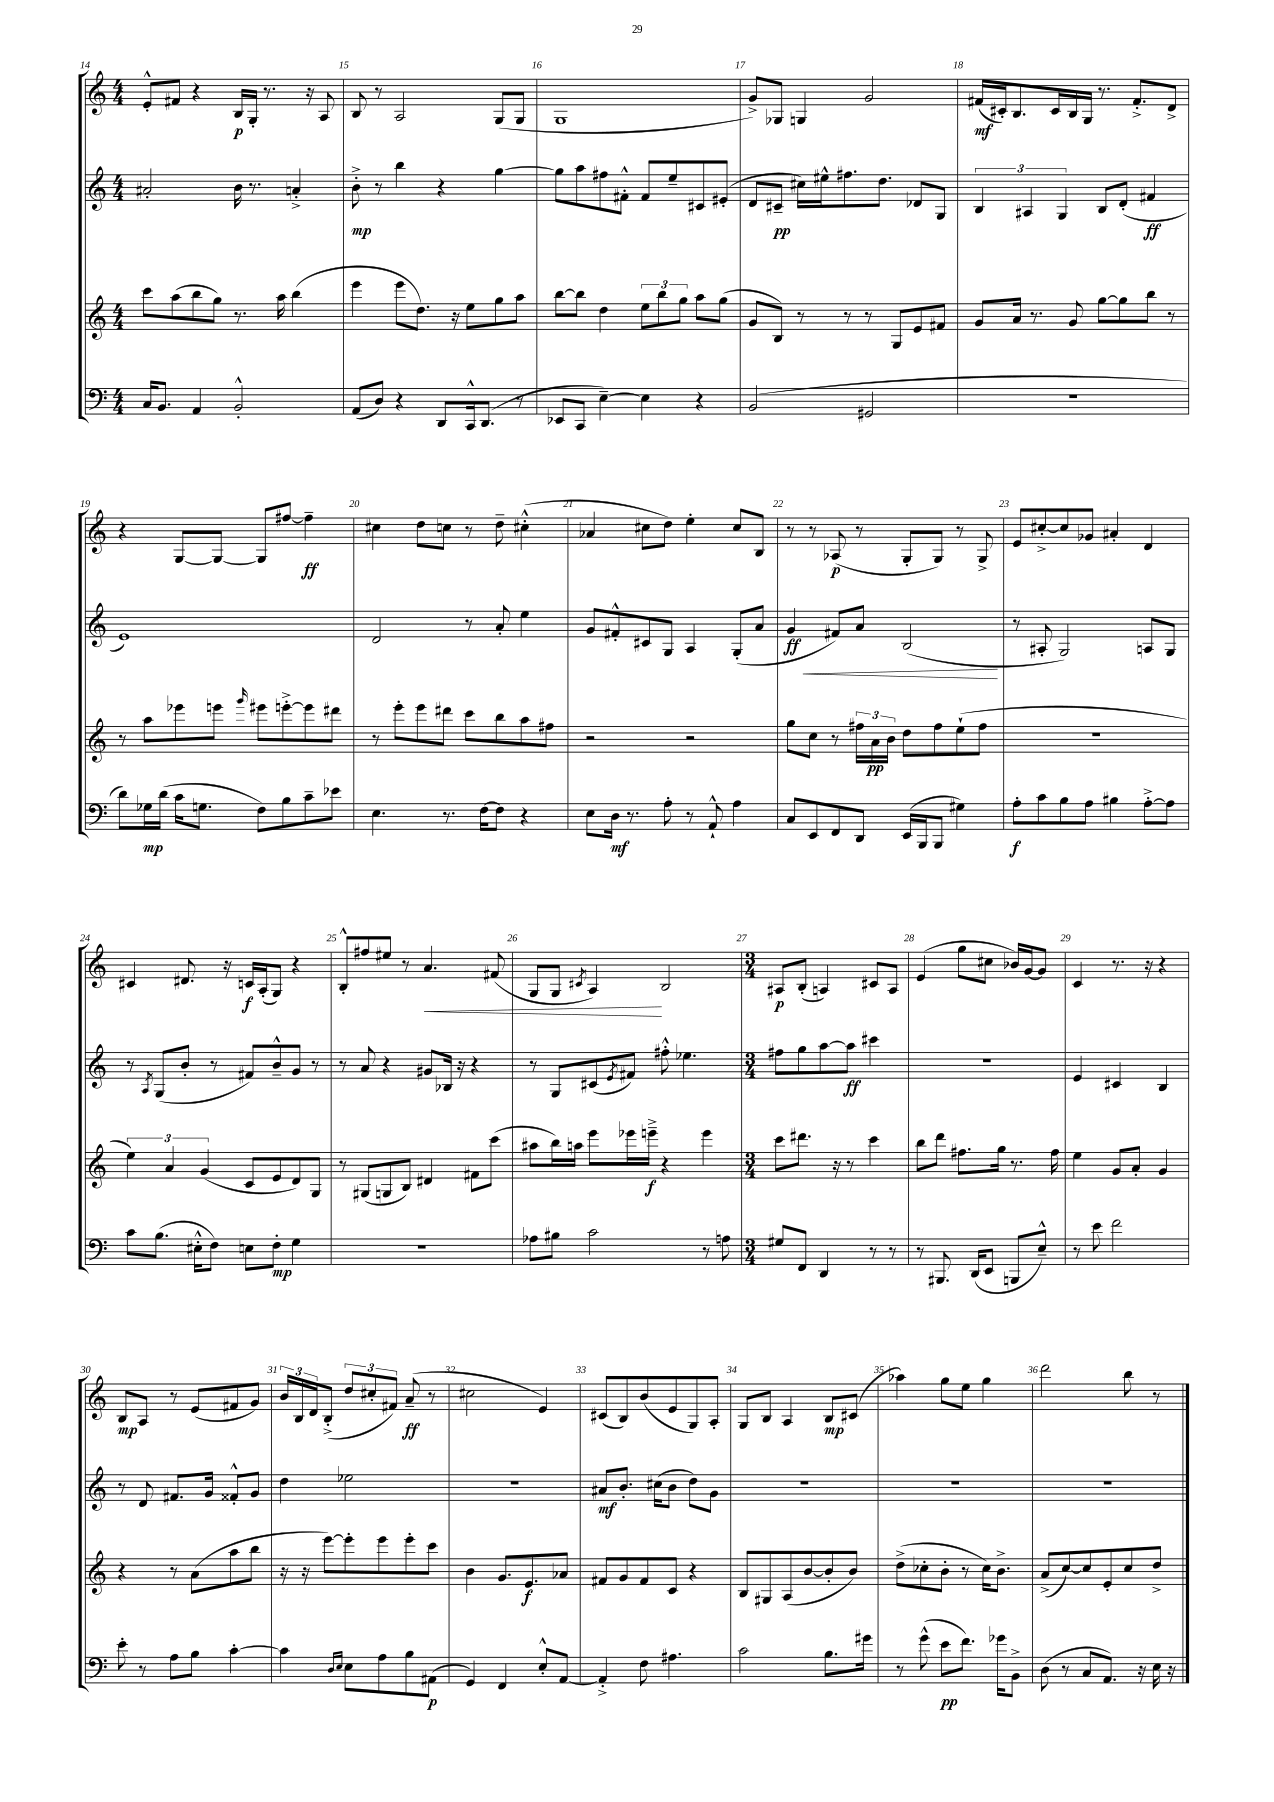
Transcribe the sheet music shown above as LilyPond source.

<<
\new StaffGroup <<
\new Staff = "s0" {
    \clef treble \key c \major \numericTimeSignature \time 4/4
    e'8-.-^ fis'8 r4 b16\p g16-. r8. r16 a8 |
    b8 r8 a2 g8( g8 |
    g1 |
    g'8->) ges8 g4 g'2 |
    fis'16\mf( cis'16-.) b8. cis'16 b16 g16 r8. fis'8.-.-> d'8-> |
    r4 g8~ g8~ g8 fis''8~ fis''4--\ff |
    cis''4 d''8 c''8 r8 d''8-- cis''4-.-^( |
    aes'4 cis''8 d''8) e''4-. cis''8 b8 |
    r8 r8 aes8\p( r8 g8-. g8) r8 g8-> |
    e'8 cis''8~-.-> cis''8 ges'8 ais'4-. d'4 |
    cis'4 dis'8. r16 c'16\f a16-.( g8) r4 |
    b8-.-^ fis''8 eis''8 r8 a'4.\< fis'8( |
    g8 g8 \acciaccatura { cis'8 } a4\!) b2 |
    \numericTimeSignature \time 3/4 ais8\p b8-.( a4) cis'8 a8 |
    e'4( g''8 cis''8 bes'16) g'16~ g'8 |
    c'4 r8. r16 r4 |
    b8\mp a8 r8 e'8( fis'8 g'8) |
    \tuplet 3/2 { b'16 b16 d'16 } b8-.->( \tuplet 3/2 { d''8 cis''8-. fis'8) } a'8--\ff( r8 |
    cis''2 e'4) |
    cis'8( b8) b'8( e'8 g8) a8-. |
    g8 b8 a4 b8\mp cis'8( |
    aes''4) g''8 e''8 g''4 |
    d'''2 b''8 r8 \bar "|." |
}
\new Staff = "s1" {
    \clef treble \key c \major \numericTimeSignature \time 4/4
    ais'2-. b'16 r8. a'4-.-> |
    b'8-.->\mp r8 b''4 r4 g''4~ |
    g''8 a''8 fis''8 fis'8-.-^ fis'8 e''8-- cis'8 eis'8-.( |
    d'8 cis'8--\pp cis''16) eis''16-^ fis''8. d''8. des'8 g8 |
    \tuplet 3/2 { b4 ais4 g4 } b8 d'8-.( fis'4\ff |
    e'1) |
    d'2 r8 a'8-. e''4 |
    g'8 fis'8-.-^ cis'8 g8 a4 g8-.( a'8 |
    g'4\ff\< fis'8) a'8 b2\!( |
    r8 ais8-. g2) a8 g8 |
    r8 \acciaccatura { a8 } g8( b'8-. r8 fis'8) b'8---^ g'8 r8 |
    r8 a'8 r4 gis'8 bes16 r16 r4 |
    r8 g8 cis'8( \acciaccatura { e'8 } fis'8) fis''8-.-^ ees''4. |
    \numericTimeSignature \time 3/4 fis''8 g''8 a''8~ a''8\ff cis'''4 |
    R2. |
    e'4 cis'4 b4 |
    r8 d'8 fis'8. g'16 fisis'8-.-^ g'8 |
    d''4 ees''2 |
    R2. |
    ais'8\mf b'8.-. cis''16( b'8 d''8) g'8 |
    R2. |
    R2. |
    R2. \bar "|." |
}
\new Staff = "s2" {
    \clef treble \key c \major \numericTimeSignature \time 4/4
    c'''8 a''8( b''8 g''8) r8. a''16 b''4( |
    e'''4 e'''8 d''8.) r16 e''8 g''8 a''8 |
    b''8~ b''8 d''4 \tuplet 3/2 { e''8 b''8 g''8 } a''8 g''8( |
    g'8 b8) r8 r8 r8 g8 e'8 fis'8 |
    g'8 a'16 r8. g'8 g''8~ g''8 b''8 r8 |
    r8 a''8 ees'''8 e'''8 \grace { g'''16 } eis'''8 e'''8~-.-> e'''8 dis'''8 |
    r8 e'''8-. e'''8 dis'''8 c'''8 b''8 a''8 fis''8 |
    r2 r2 |
    g''8 c''8 r8 \tuplet 3/2 { fis''16 a'16\pp b'16 } d''8 fis''8 e''8-!( fis''8 |
    R1 |
    \tuplet 3/2 { e''4) a'4 g'4( } c'8 e'8 d'8) g8 |
    r8 gis8( g8 b8) dis'4 fis'8 c'''8( |
    ais''8 b''16) a''16 e'''8 ees'''16 e'''16--->\f r4 e'''4 |
    \numericTimeSignature \time 3/4 c'''8 dis'''8. r16 r8 c'''4 |
    b''8 d'''8 fis''8. g''16 r8. fis''16 |
    e''4 g'8 a'8-. g'4 |
    r4 r8 a'8( a''8 b''8 |
    r16 r16 e'''8~) e'''8-. e'''8 e'''8-. c'''8 |
    b'4 g'8. e'8.\f aes'8 |
    fis'8 g'8 fis'8 c'8 r4 |
    b8 gis8 a8( b'8~ b'8-. b'8) |
    d''8->( ces''8-. b'8-. r8 ces''16) b'8.-> |
    a'8->( c''8~) c''8 e'8-. c''8 d''8-> \bar "|." |
}
\new Staff = "s3" {
    \clef bass \key c \major \numericTimeSignature \time 4/4
    c16 b,8. a,4 b,2-.-^ |
    a,8( d8) r4 d,8 c,16-^ d,8.( r8 |
    ees,8 c,8 e4~--) e4 r4 |
    b,2( gis,2 |
    R1 |
    d'8) ges16\mp d'16( c'16 g8. f8) b8 c'8-- ees'8 |
    e4. r8. f16~ f8 r4 |
    e8 d16\mf r8. a8-. r8 a,8-!-^ a4 |
    c8 e,8 f,8 d,8 e,16( b,,16 b,,8 gis4) |
    a8-.\f c'8 b8 a8 bis4 a8~-.-> a8 |
    c'8 b8.( eis16-.-^ f8) e8 f8-.\mp g4 |
    R1 |
    aes8 bis8 c'2 r8 a8 |
    \numericTimeSignature \time 3/4 gis8 f,8 d,4 r8 r8 |
    r8 bis,,8. d,16( e,8 b,,8 e8---^) |
    r8 e'8 f'2 |
    e'8-. r8 a8 b8 c'4~-. |
    c'4 \grace { d16 e16 } e8 a8 b8 ais,8\p( |
    g,4) f,4 e8-.-^ a,8~ |
    a,4-.-> f8 ais4. |
    c'2 b8. gis'16 |
    r8 g'8-^( e'8\pp f'8.) ges'16 b,8-> |
    d8( r8 c8 a,8.) r16 e16 r16 \bar "|." |
}
>>
>>
\layout { \context { \Score currentBarNumber = #14 \override BarNumber.break-visibility = ##(#f #t #t) barNumberVisibility = #all-bar-numbers-visible } }
